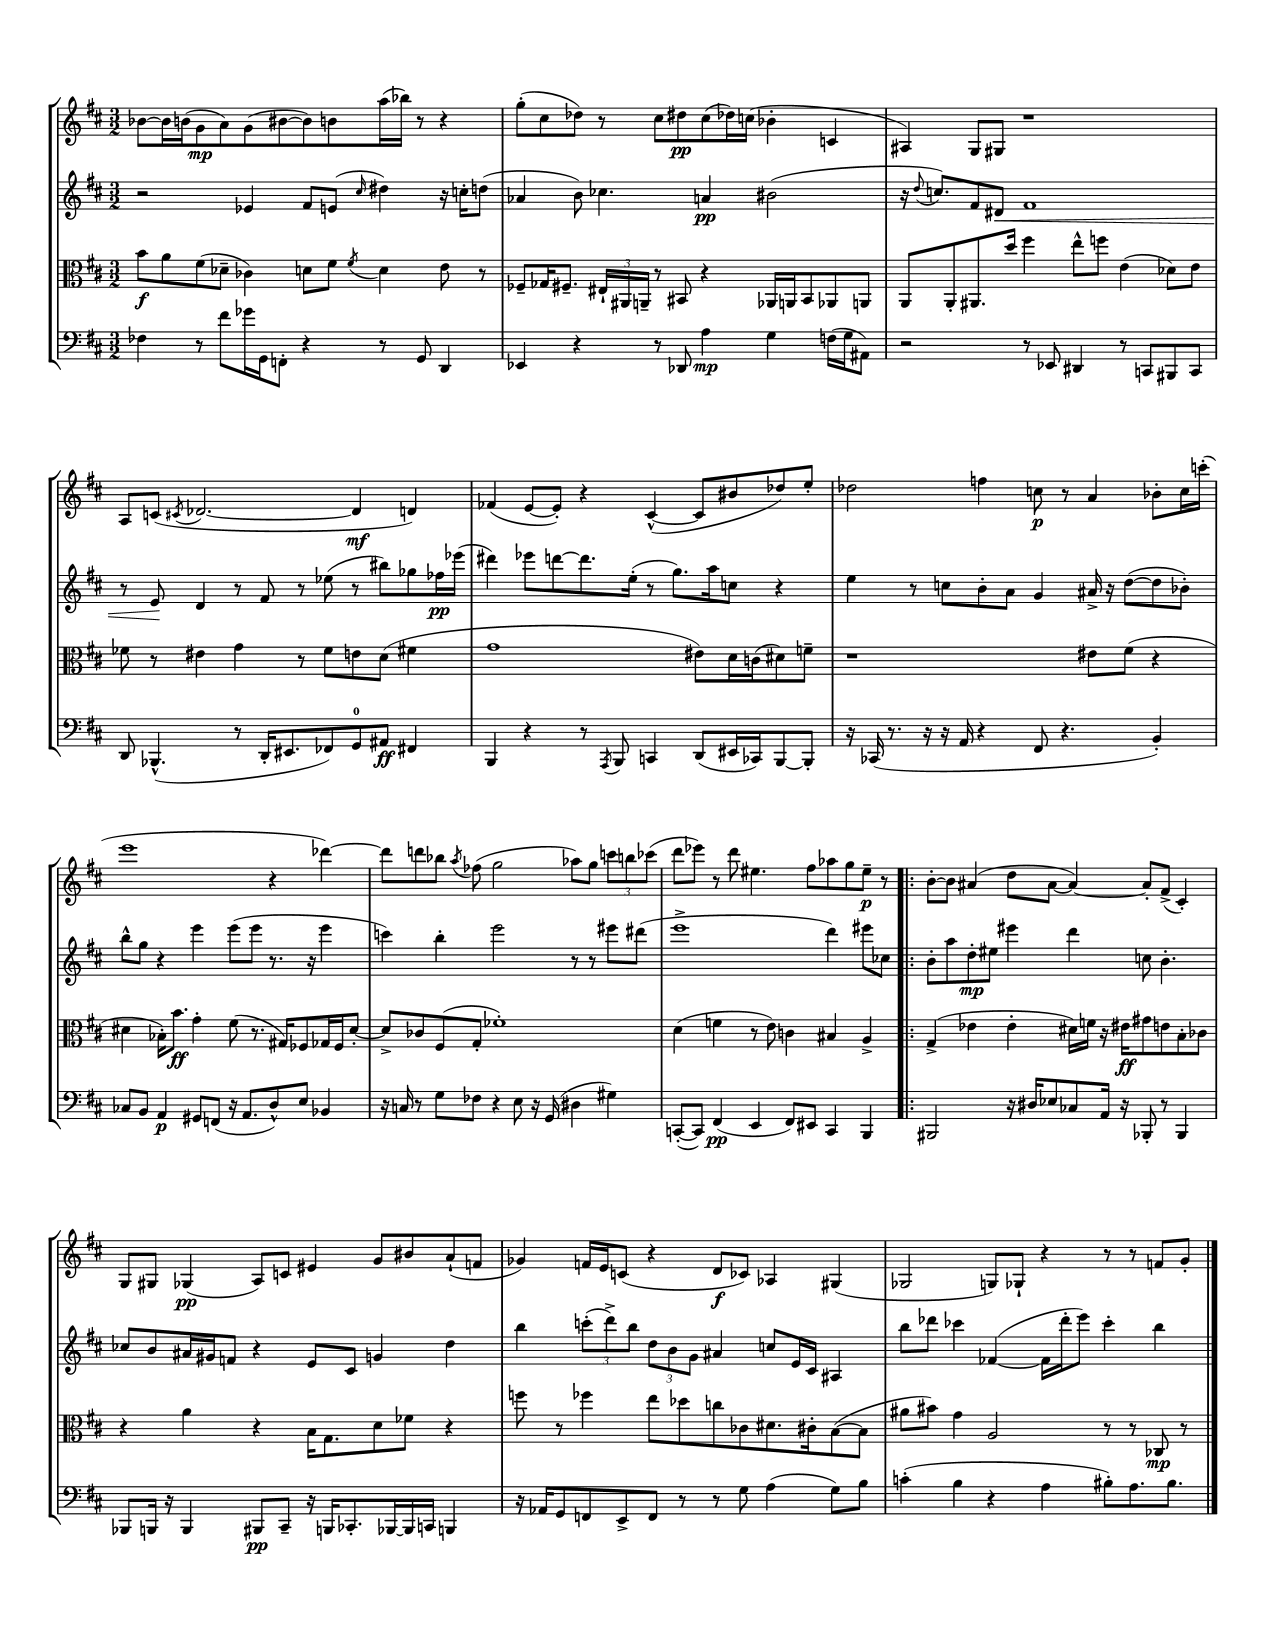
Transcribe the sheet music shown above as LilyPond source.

<<
\new StaffGroup <<
\new Staff = "s0" {
    \clef treble \key d \major \numericTimeSignature \time 3/2
    \autoBeamOff bes'8[~ bes'16 b'16( g'8\mp a'8) g'8( bis'8~ bis'8) b'8 a''16( bes''16]) r8 r4 |
    g''8[-.( cis''8 des''8]) r8 cis''8[ dis''8\pp cis''8( des''16) c''16]( bes'4-. c'4 |
    ais4) g8[ gis8] r1 |
    a8[ c'8]( \acciaccatura { cis'8 } des'2.~ des'4\mf d'4) |
    fes'4( e'8[~ e'8]-.) r4 cis'4~-^( cis'8[ bis'8 des''8) e''8]-. |
    des''2 f''4 c''8\p r8 a'4 bes'8[-. c''16 c'''16]-.( |
    e'''1 r4 des'''4~) |
    des'''8[ d'''8 bes''8] \acciaccatura { a''8 } fes''8( g''2 aes''8[) g''8] \tuplet 3/2 { c'''8[ b''8 ces'''8]( } |
    d'''8[ ees'''8]) r8 d'''8 eis''4. fis''8[ aes''8 g''8 eis''8]--\p r8 |
    \bar ".|:" b'8[~-. b'8] ais'4( d''8[ ais'8]~ ais'4~) ais'8[-. fis'8]->( cis'4-.) |
    g8[ gis8] ges4\pp( a8[) c'8] eis'4 g'8[ bis'8 a'8-!( f'8] |
    ges'4) f'16[ e'16 c'8]( r4 d'8[\f ces'8]) aes4 gis4( |
    ges2 g8[) ges8]-! r4 r8 r8 f'8[ g'8]-. \bar "|." |
}
\new Staff = "s1" {
    \clef treble \key d \major \numericTimeSignature \time 3/2
    \autoBeamOff r2 ees'4 fis'8[ e'8]( \grace { cis''16 } dis''4) r16 c''16[-. d''8]( |
    aes'4 b'8) ces''4. a'4\pp bis'2( |
    r16 \appoggiatura { d''8 } c''8.[) fis'8 dis'8]\< fis'1 |
    r8 e'8\! d'4 r8 fis'8 r8 ees''8( r8 bis''8[) ges''8 fes''16\pp ees'''16]( |
    dis'''4) ees'''8[ d'''8~ d'''8. e''16]-.( r8 g''8.[) a''16 c''8] r4 |
    e''4 r8 c''8[ b'8-. a'8] g'4 ais'16-> r16 d''8[~( d''8 bes'8]-.) |
    b''8[-^ g''8] r4 e'''4 e'''8[( e'''8] r8. r16 e'''4 |
    c'''4) b''4-. e'''2 r8 r8 eis'''8[ dis'''8]( |
    e'''1-> d'''4) eis'''8[ ces''8] |
    \bar ".|:" b'8[-. a''8 d''8-.\mp eis''8] eis'''4 d'''4 c''8 b'4.-. |
    ces''8[ b'8 ais'16 gis'16 f'8] r4 e'8[ cis'8] g'4 d''4 |
    b''4 \tuplet 3/2 { c'''8[-.( d'''8->) b''8] } \tuplet 3/2 { d''8[ b'8 g'8] } ais'4 c''8[ e'16 cis'16] ais4 |
    b''8[ des'''8] ces'''4 fes'4~( fes'16[ des'''16-. e'''8]) ces'''4-. b''4 \bar "|." |
}
\new Staff = "s2" {
    \clef alto \key d \major \numericTimeSignature \time 3/2
    \autoBeamOff b'8[\f a'8 fis'8( des'8]-- ces'4) d'8[ fis'8] \acciaccatura { fis'8 } d'4 e'8 r8 |
    fes8[-- ges16 fis8.]-- \tuplet 3/2 { eis16[-! ais,16 a,16]-- } r8 bis,8 r4 aes,16[ a,16 bis,8 aes,8 a,8] |
    a,8[ a,8-. ais,8. d''16] fis''4 e''8[-^ f''8] e'4( des'8[) e'8] |
    fes'8 r8 eis'4 g'4 r8 fes'8[ e'8 d'8]( fis'4 |
    g'1 eis'8[) d'16 c'16( dis'8) f'8]-- |
    r1 eis'8[ fis'8]( r4 |
    dis'4 bes16[-.) b'8.]\ff g'4-. fis'8( r8. gis16[) fes8 ges16 fes16 dis'8]~-. |
    dis'8[-> ces'8 fis8( g8]-. fes'1-.) |
    d'4( f'4 r8 e'8) c'4 bis4 a4-> |
    \bar ".|:" g4->( ees'4 ees'4-. dis'16[) f'16] r16 eis'16[\ff gis'8 e'8 b8-. ces'8] |
    r4 a'4 r4 b16[ g8. d'8 fes'8] r4 |
    f''8 r8 fes''4 e''8[ des''8 c''8 ces'8 dis'8. cis'16-. b8~( b8] |
    ais'8[ bis'8]) g'4 a2 r8 r8 ces8\mp r8 \bar "|." |
}
\new Staff = "s3" {
    \clef bass \key d \major \numericTimeSignature \time 3/2
    \autoBeamOff fes4 r8 fis'8[ ges'16 g,16 f,8]-. r4 r8 g,8 d,4 |
    ees,4 r4 r8 des,8 a4\mp g4 f16[( g16 ais,8]) |
    r2 r8 ees,8 dis,4 r8 c,8[ bis,,8 c,8] |
    d,8 bes,,4.-^( r8 d,16[-. eis,8. fes,8) g,8-0 ais,8]\ff fis,4 |
    b,,4 r4 r8 \acciaccatura { a,,8 } b,,8 c,4 d,8[( eis,16 ces,16) b,,8~ b,,8]-. |
    r16 ces,16( r8. r16 r16 a,16 r4 fis,8 r4. b,4-.) |
    ces8[ b,8] a,4\p gis,8[ f,8]( r16 a,8.[ d8-^) e8] bes,4 |
    r16 c16 r8 g8[ fes8] r4 e8 r16 g,16( dis4 gis4) |
    c,8[~-.( c,8]) fis,4\pp( e,4 fis,8[) eis,8] c,4 b,,4 |
    \bar ".|:" bis,,2 r16 dis16[ ees8 ces8 a,16] r16 bes,,8-. r8 bes,,4 |
    bes,,8[ b,,16] r16 b,,4 bis,,8[\pp cis,8]-- r16 b,,16[ ces,8.-. bes,,16~ bes,,16 c,16] b,,4 |
    r16 aes,16[ g,8 f,8 e,8-> f,8] r8 r8 g8 a4( g8[) b8] |
    c'4-.( b4 r4 a4 bis8[-.) a8. bis8.] \bar "|." |
}
>>
>>
\layout { \context { \Score \remove "Bar_number_engraver" } }
